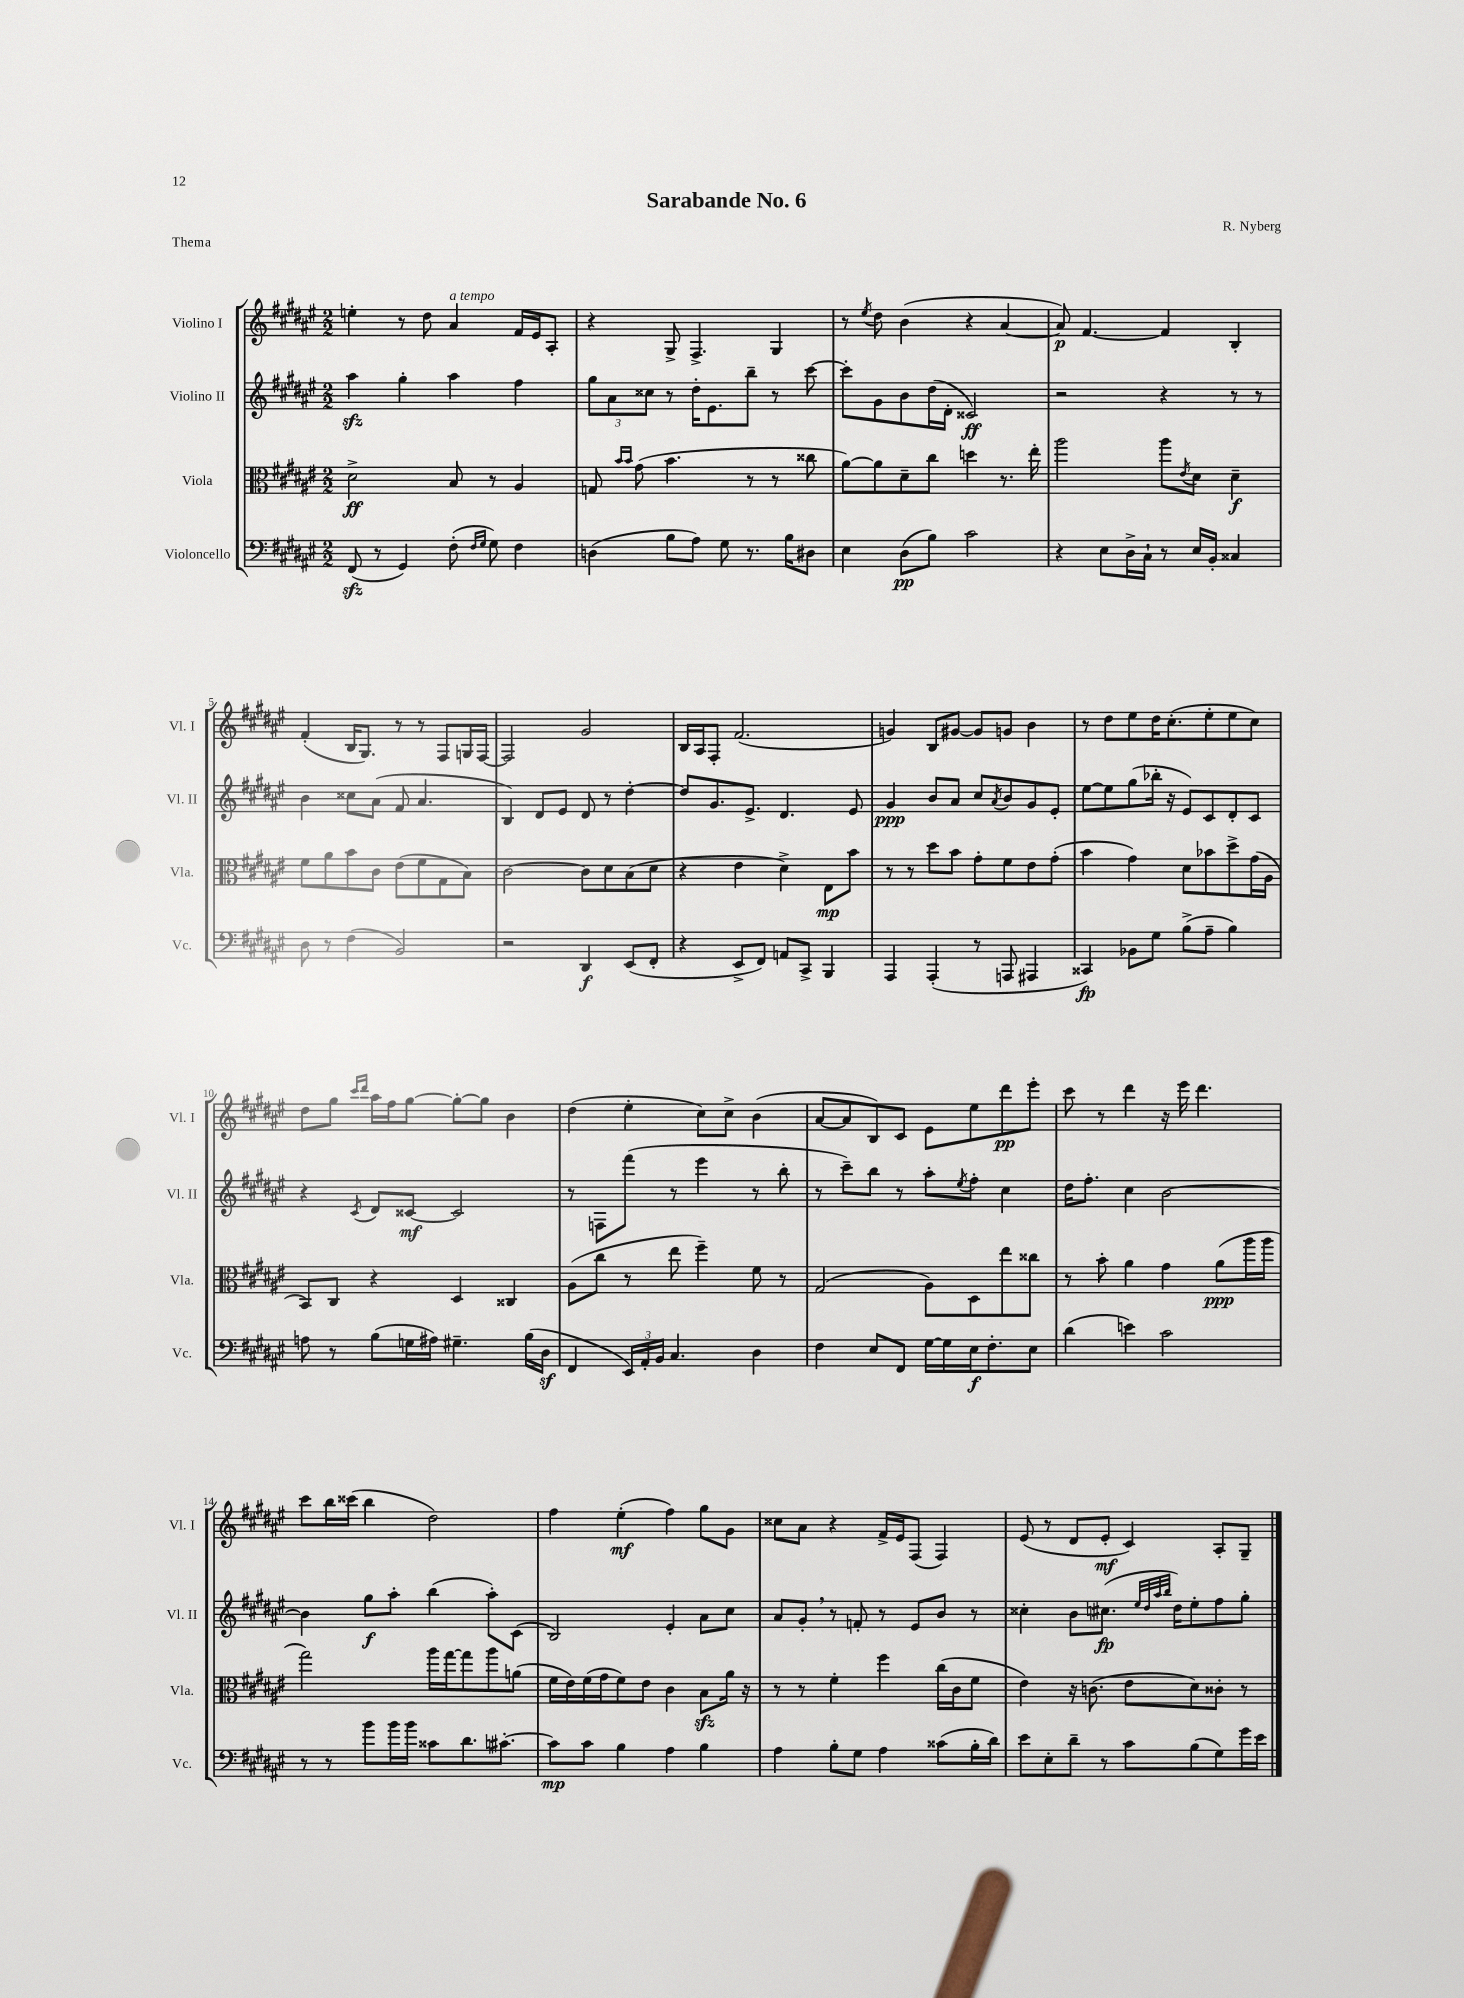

**kern	**kern	**kern	**kern
*staff4	*staff3	*staff2	*staff1
*clefF4	*clefC3	*clefG2	*clefG2
*k[f#c#g#d#a#e#]	*k[f#c#g#d#a#e#]	*k[f#c#g#d#a#e#]	*k[f#c#g#d#a#e#]
*M2/2	*M2/2	*M2/2	*M2/2
(8FF#/	2d#^\	4aa#\	4ee'\
8r	.	.	.
4GG#/)	.	4gg#'\	8r
.	.	.	8dd#\
(8F#'\	8B/	4aa#\	4a#/
16qqF#/LL	.	.	.
16qqG#/JJ	.	.	.
8G#\)	8r	.	.
4F#\	4A#/	4ff#\	16f#/LL
.	.	.	16e#/J
.	.	.	8A#'/J
=	=	=	=
(4D\	8G/	12gg#\L	4r
.	.	12a#\	.
.	16qqb/LL	.	.
.	16qqb/JJ	.	.
.	(8g#\	.	.
.	.	12cc##\J	.
8B\L	4.b\	8r	8G#^/
8A#\J)	.	16dd#'\LK	4.F#^/
.	.	8.e#\	.
8G#\	.	.	.
8.r	8r	8bb~\J	.
.	8r	8r	4G#/
16B\LK	.	.	.
8D#\J	8cc##\	[8ccc#\	.
=	=	=	=
4E#\	[8a#\L)	8ccc#'\]L	8r
.	.	.	8qee#/
.	8a#\]	8g#\	8dd#\
(8D#\L	8d#~\	8b\	(4b\
8B\J)	8cc#\J	(16dd#\L	.
.	.	16d#'\JJ	.
2c#\	4dd\	2c##/)	4r
.	8.r	.	[4a#/
.	16ee#'\	.	.
=	=	=	=
4r	2aa#\	2r	8a#/])
.	.	.	[4.f#/
8E#\L	.	.	.
16D#^\L	.	.	.
16C#`\JJ	.	.	.
8r	8aa#\L	4r	4f#/]
.	8qe#/	.	.
16E#/LL	8d#\J	.	.
16BB'/JJ	.	.	.
4C##/	4d#~\	8r	4B'/
.	.	8r	.
=	=	=	=
8D#\	8f#\L	4b\	(4f#'/
8r	8a#\	.	.
(4F#\	8b\	8cc##\L	16B/LK
.	.	.	8.G#/J)
.	8c#\J	(8a#\J	.
2BB/)	(8e#\L	8f#/	8r
.	8f#\	4.a#/	8r
.	8G#\	.	8F#/L
.	8B\J)	.	16G/L
.	.	.	[16F#/JJ
=	=	=	=
2r	[2c#\	4B/)	2F#/]
.	.	8d#/L	.
.	.	8e#/J	.
4DD#/	8c#\]L	8d#/	2g#/
.	8d#\	8r	.
(8EE#/L	(8B\	[4dd#'\	.
8FF#'/J	8d#\J	.	.
=	=	=	=
4r	4r	8dd#/]L	16B/LL
.	.	.	16A#/J
.	.	8.g#/	8F#'/J
8EE#^/L	4e#\	.	(2.f#/
.	.	8.e#^/J	.
8FF#/J)	.	.	.
8AA/L	4d#^\)	4.d#/	.
8CC#^/J	.	.	.
4BBB/	8E#\L	.	.
.	8b\J	8e#/	.
=	=	=	=
4AAA#/	8r	4g#/	4g/)
.	8r	.	.
(4AAA#'/	8dd#\L	8b/L	8B/L
.	8b\J	8a#/J	[8g#/J
8r	8g#'\L	8cc#/L	8g#/]L
.	.	8qa#/	.
8AAA/	8f#\	8b/	8g/J
4AAA#/	8e#\	8g#/	4b\
.	(8g#'\J	8e#'/J	.
=	=	=	=
4CC##/)	4b\	[8ee#\L	8r
.	.	8ee#\]	8dd#\L
8BB-\L	4g#\)	(8gg#\	8ee#\
8G#\J	.	16bb-'\Jk	16dd#\K
.	.	16r	(8.cc#'\
(8B^\L	8d#\L	8e#/L)	.
8A#~\J	8b-\	8c#/	8ee#'\
4B\)	8dd#^\	8d#'/	8ee#\
.	(16g#\L	8c#/J	8cc#\J)
.	16A#\JJ	.	.
=	=	=	=
8A\	8BB/L)	4r	8dd#\L
8r	8C#/J	.	8gg#\J
.	.	.	16qqccc#/LL
.	.	8qc#/	16qqddd#/JJ
(8B\L	4r	8d#/L	16aa#\LL
.	.	.	16ff#\J
16G\L	.	[8c##/J	[8gg#\J
16A#\JJ)	.	.	.
4.G#~\	4D#/	2c##/]	8gg#'\_L
.	.	.	8gg#\]J
.	4C##/	.	4b\
(16B\LL	.	.	.
16D#\JJ	.	.	.
=	=	=	=
4FF#/	(8A#\L	8r	(4dd#\
.	8cc#\J	8F\L	.
24EE#/LL)	8r	(8fff#\J	4ee#'\
24AA#'/	.	.	.
24BB/JJ	.	.	.
4.C#/	8ee#\	8r	.
.	4ff#~\)	4eee#\	8cc#\L)
.	.	.	8cc#^\J
4D#\	8f#\	8r	(4b\
.	8r	8bb'\	.
=	=	=	=
4F#\	(2G#/	8r	[8a#/L
.	.	8ccc#~\L)	8a#/]
8E#/L	.	8bb\J	8B/)
8FF#/J	.	8r	8c#/J
[16G#\LL	8A#\L)	8aa#'\L	8e#\L
16G#\]	.	.	.
.	.	8qee#/	.
16E#\J	8D#\	8ff#'\J	8ee#\
8.F#'\	.	.	.
.	8ee#\	4cc#\	8ddd#\
8E#\J	8cc##\J	.	8eee#'\J
=	=	=	=
(4d#\	8r	16dd#\LK	8ccc#\
.	.	8.ff#'\J	.
.	8b'\	.	8r
4e\)	4a#\	4cc#\	4ddd#\
2c#\	4g#\	[2b\	16r
.	.	.	16eee#\
.	.	.	4.ddd#\
.	(8a#\L	.	.
.	16aa#\L	.	.
.	16aa#\JJ	.	.
=	=	=	=
8r	2gg#\)	4b\]	8ccc#\L
8r	.	.	16bb\L
.	.	.	(16ccc##\JJ
8b\L	.	8gg#\L	4bb\
16b\L	.	8aa#'\J	.
16b\JJ	.	.	.
8c##\L	16aa#\LL	(4bb\	2dd#\)
.	[16gg#\J	.	.
8.d#\	8gg#\]	.	.
.	8aa#\	8aa#'\L)	.
[8.c#'\J	.	.	.
.	(8a\J	(8c#\J	.
=	=	=	=
8c#\]L	16f#\LL	2B/)	4ff#\
.	16e#\)	.	.
8c#\J	(16f#\	.	.
.	16g#\J	.	.
4B\	8f#\)	.	(4ee#'\
.	8e#\J	.	.
4A#\	4c#\	4e#'/	4ff#\)
4B\	8B\L	8a#\L	8gg#\L
.	16a#\Jk	8cc#\J	8g#\J
.	16r	.	.
=	=	=	=
4A#\	8r	8a#/L	8cc##\L
.	8r	8g#'/J	8a#\J
8B'\L	4f#'\	8r	4r
8G#\J	.	8f'/	.
4A#\	4ff#\	8r	16f#^/LL
.	.	.	16e#/J
.	.	8e#/L	(8F#/J
(8c##\L	(16cc#\LL	8b/J	4F#/)
.	16c#\J	.	.
16B'\L	8f#\J	8r	.
16d#\JJ)	.	.	.
=	=	=	=
8e#\L	4e#\)	4cc##'\	(8e#/
8E#'\	.	.	8r
8d#~\J	16r	8b\L	8d#/L
.	(8.c\	.	.
8r	.	(8.cc#\J	8e#'/J
8c#\L	8e#\L	.	4c#/)
.	.	32qqee#/LLL	.
.	.	32qqdd#/	.
.	.	32qqaa#/	.
.	.	32qqbb/JJJ	.
.	.	16dd#\LK)	.
(8B\	8d#\)	8ee#'\	.
8G#\)	8c##'\J	8ff#\	8A#'/L
16g#\L	8r	8gg#'\J	8G#~/J
16e#\JJ	.	.	.
==	==	==	==
*-	*-	*-	*-
